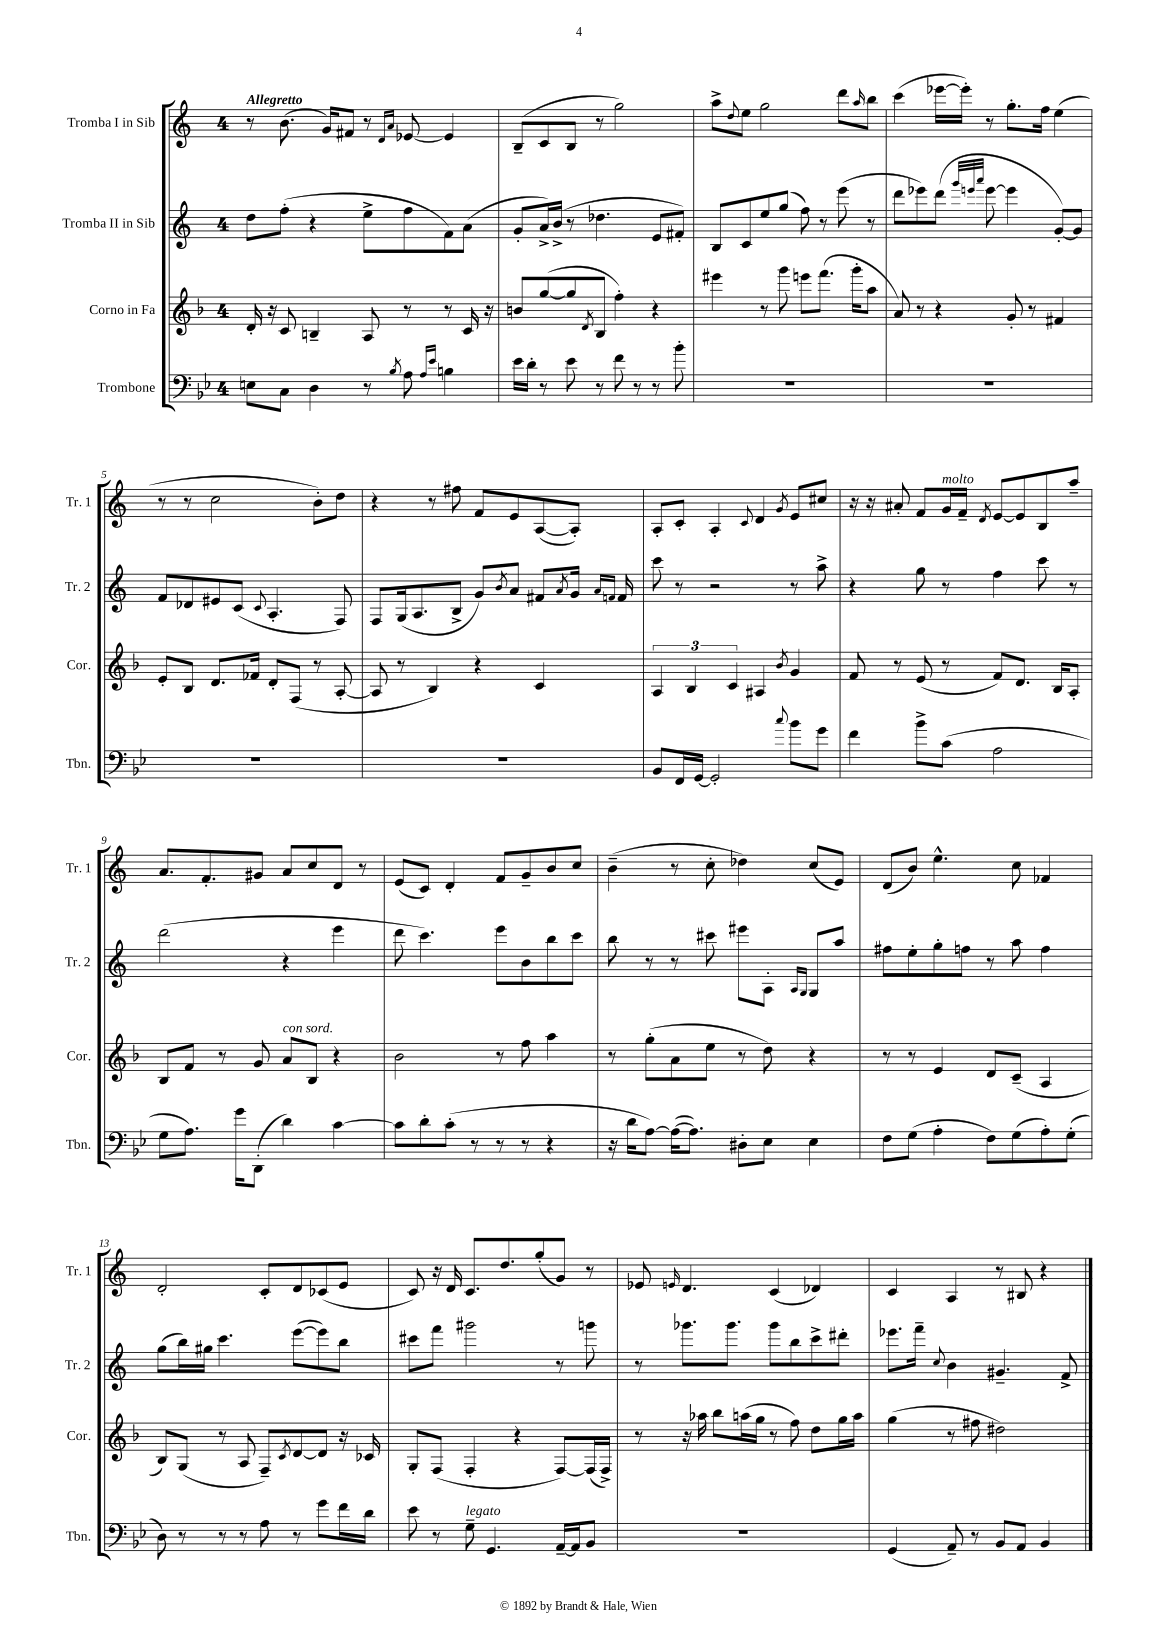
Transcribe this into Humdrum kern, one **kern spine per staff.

**kern	**kern	**kern	**kern
*staff4	*staff3	*staff2	*staff1
*clefF4	*clefG2	*clefG2	*clefG2
*k[b-e-]	*k[b-]	*k[]	*k[]
*M4/4	*M4/4	*M4/4	*M4/4
8E	16d'	8dd	8r
.	16r	.	.
8C	8c	(8ff'	(8.b
4D	4B~	4r	.
.	.	.	16g)
.	.	.	8f#
8r	8A	8ee^	8r
.	.	.	16qqd
8qB-	.	.	16qqa
8A	8r	8ff	[8e-
16qqA	.	.	.
16qqe-	.	.	.
4B	8r	8f)	4e-]
.	16c	(8a	.
.	16r	.	.
=	=	=	=
16e-	8b	8g'	(8B~
16d'	.	.	.
8r	([8gg	16a^)	8c
.	.	(16b^	.
8e-	8gg]	8r	8B
.	8qd	.	.
8r	8B-	4.dd-	8r
8f	4ff')	.	2gg)
8r	.	.	.
8r	4r	8e	.
8b-'	.	8f#')	.
=	=	=	=
1r	4eee#	8B	8aa^
.	.	.	8qqdd
.	.	8c	8ee
.	8r	8ee	2gg
.	8ggg	(8gg	.
.	8eee	8ff)	.
.	(8.fff	8r	.
.	.	(8eee	8ddd
.	16ggg'	.	.
.	.	.	16qqaa
.	8aa	8r	8bb
=	=	=	=
1r	8a)	8ddd	(4ccc
.	8r	8eee-)	.
.	4r	(8ddd	[16eee-
.	.	.	16eee-'])
.	.	32qqggg	.
.	.	32qqeee	.
.	.	32qqaaa	.
.	.	[8eee	8r
.	8g'	4eee]	8.gg'
.	8r	.	.
.	.	.	16ff
.	4f#	[8g')	(4ee
.	.	8g]	.
=	=	=	=
1r	8e'	8f	8r
.	8B-	8d-	8r
.	8.d	8e#	2cc
.	.	(8c	.
.	16f-	.	.
.	.	8qqc	.
.	8d'	4.A'	.
.	(8F	.	.
.	8r	.	8b')
.	[8A'	8F)	8dd
=	=	=	=
1r	8A]	8F	4r
.	8r	(16G	.
.	.	8.A	.
.	4B-)	.	8r
.	.	8B^	8ff#
.	4r	8g)	8f
.	.	8qb	.
.	.	8a	8e
.	4c	8f#	([8A
.	.	8qa	.
.	.	16g	8A'])
.	.	16qqa	.
.	.	16qqf	.
.	.	16f	.
=	=	=	=
8BB-	6A	8ccc	8A'
16FF	.	8r	8c'
.	6B-	.	.
[16GG	.	.	.
2GG']	.	2r	4A'
.	6c	.	.
.	.	.	8qqc
.	4A#	.	4d
8qqcc	8qb-	.	8qg
8b-	4g	8r	8e
8g	.	8aa^	8cc#
=	=	=	=
4f	8f	4r	16r
.	.	.	16r
.	8r	.	8a#'
8b-^	(8e	8gg	8f
(8c	8r	8r	16g
.	.	.	16f~
.	.	.	8qd
2A	8f)	4ff	[8e
.	8.d	.	8e]
.	.	8ccc	8B
.	16B-	.	.
.	8A'	8r	8aa~
=	=	=	=
8G	8B-	(2ddd	8.a
8.A)	8f	.	.
.	.	.	8.f'
.	8r	.	.
16g	.	.	.
(8DD'	8g	.	8g#
4d)	8a	4r	8a
.	8B-	.	8cc
[4c	4r	4eee	8d
.	.	.	8r
=	=	=	=
8c]	2b-	8ddd	(8e
8d'	.	4.ccc)	8c)
(8c'	.	.	4d'
8r	.	.	.
8r	8r	8eee	8f
8r	8ff	8b	8g~
4r	4aa	8bb	8b
.	.	8ccc	8cc
=	=	=	=
16r	8r	8bb	(4b~
16d	.	.	.
[8A)	(8gg'	8r	.
(16A_	8a	8r	8r
8.A])	.	.	.
.	8ee	8ccc#	8cc'
8D#'	8r	8eee#	4dd-)
8E-	8dd)	8A'	.
.	.	16qqA	.
.	.	16qqG	.
4E-	4r	8G	(8cc
.	.	8aa	8e)
=	=	=	=
8F	8r	8ff#	(8d
(8G	8r	8ee'	8b)
4A'	4e	8gg'	4.ee^^
.	.	8ff	.
8F)	8d	8r	.
(8G	(8c~	8aa	8cc
8A')	4A	4ff	4f-
(8G'	.	.	.
=	=	=	=
8D)	8B-)	(8gg	2d'
8r	(8G	16bb)	.
.	.	16gg#	.
8r	8r	4.ccc	.
8r	8A	.	.
8A	8F~)	.	8c'
.	8qc	.	.
8r	[8d	([8eee	8d
8g	8d]	8eee])	(8c-
16f	16r	8bb	8e
16d	16c-	.	.
=	=	=	=
8e-	8G'	8ccc#	8c)
8r	(8F	8fff	16r
.	.	.	16d
8G~	4F'	2ggg#	8.c
4.GG	.	.	.
.	.	.	8.dd
.	4r	.	.
.	.	.	(8gg'
[16AA~	[8F)	8r	8g)
16AA]	.	.	.
8BB-	(16F]	8ggg	8r
.	16F^)	.	.
=	=	=	=
1r	8r	8r	8e-
.	.	.	16qqe
.	16r	8.ggg-	4.d
.	16aa-	.	.
.	8bb-	.	.
.	.	8.ggg-	.
.	(16aa	.	.
.	16gg	.	.
.	8r	8ggg-	(4c
.	8ff)	8bb	.
.	8dd	8ccc^	4d-)
.	16gg	8ddd#'	.
.	16aa	.	.
=	=	=	=
(4GG	(4gg	8.eee-	4c
.	.	16fff~	.
.	.	8qqcc	.
8AA~)	8r	4b	4A
8r	8ff#	.	.
8BB-	2dd#)	4.g#~	8r
8AA	.	.	8B#
4BB-	.	.	4r
.	.	8f^	.
==	==	==	==
*-	*-	*-	*-
